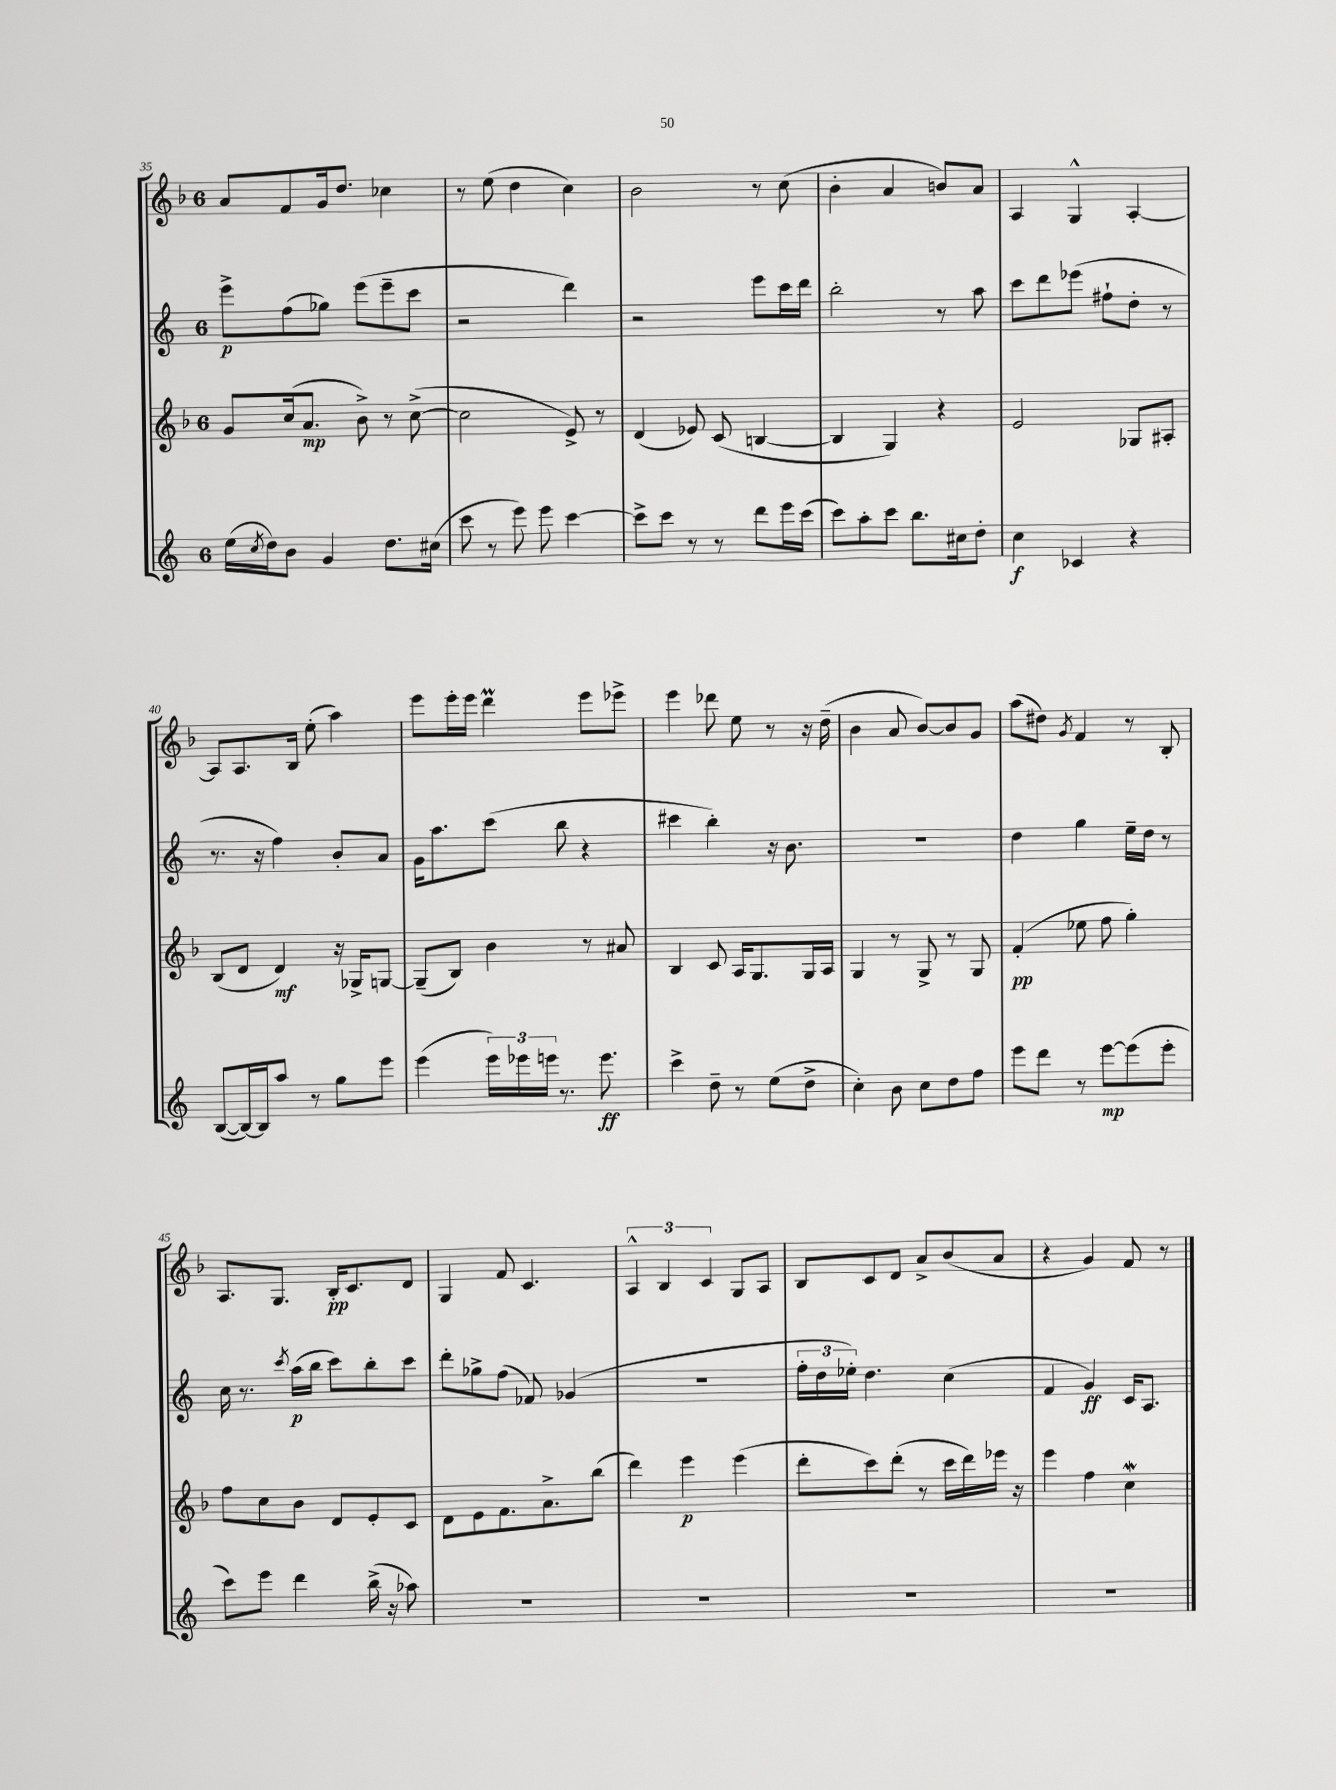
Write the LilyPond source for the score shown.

<<
\new StaffGroup <<
\new Staff = "s0" {
    \clef treble \key f \major \once \override Staff.TimeSignature.style = #'single-digit \time 6/8
    a'8 f'8 g'16 d''8. ces''4 |
    r8 e''8( d''4 c''4) |
    bes'2 r8 c''8( |
    bes'4-. a'4 b'8) a'8 |
    a4 g4-^ a4~-. |
    a8 a8. bes16 e''8-.( a''4) |
    e'''8 e'''16-. e'''16 d'''4\prall e'''8 ees'''8-> |
    e'''4 des'''8 e''8 r8 r16 d''16--( |
    bes'4 a'8 bes'8~) bes'8 g'8 |
    a''8( dis''8) \acciaccatura { g'8 } f'4 r8 bes8-. |
    a8. g8. bes16-.\pp c'8. d'8 |
    g4 f'8 c'4. |
    \tuplet 3/2 { a4-^ bes4 c'4 } g8 a8 |
    bes8 c'8 d'8 a'8-> bes'8( a'8 |
    r4 g'4) f'8 r8 \bar "|." |
}
\new Staff = "s1" {
    \clef treble \key c \major \once \override Staff.TimeSignature.style = #'single-digit \time 6/8
    e'''8->\p f''8( ges''8) e'''8( e'''8-- c'''8 |
    r2 d'''4) |
    r2 e'''8 c'''16 d'''16 |
    b''2-. r8 a''8 |
    c'''8 d'''8 ees'''8( fis''8-! d''8-. r8 |
    r8. r16 f''4) b'8-. a'8 |
    g'16 a''8. c'''8( b''8 r4 |
    cis'''4 b''4-.) r16 b'8. |
    R2. |
    d''4 g''4 e''16-- d''16 r8 |
    c''16 r8. \acciaccatura { c'''8 } a''16\p( b''16 c'''8) b''8-. c'''8 |
    d'''8-. ges''8-> f''8( fes'8) ges'4( |
    R2. |
    \tuplet 3/2 { f''16-. d''16 ees''16-.) } d''4. c''4( |
    f'4 g'4\ff) c'16 a8. \bar "|." |
}
\new Staff = "s2" {
    \clef treble \key f \major \once \override Staff.TimeSignature.style = #'single-digit \time 6/8
    g'8 c''16( a'8.\mp bes'8->) r8 c''8~->( |
    c''2 e'8->) r8 |
    d'4( ees'8) c'8( b4~ |
    b4 g4) r4 |
    e'2 ges8 ais8-. |
    bes8( d'8 d'4\mf) r16 ges16-> g8~ |
    g8--( bes8) bes'4 r8 ais'8 |
    bes4 c'8 a16 g8. g16 a16 |
    g4 r8 g8-> r8 g8 |
    f'4-.\pp( ees''8 f''8 g''4-.) |
    f''8 c''8 bes'8 d'8 e'8-. c'8 |
    d'8 e'8 f'8. a'8.-> bes''8( |
    d'''4) e'''4\p e'''4( |
    d'''8-. c'''8) d'''8-.( r8 c'''16 d'''16) ees'''16 r16 |
    e'''4 f''4 c''4\mordent \bar "|." |
}
\new Staff = "s3" {
    \clef treble \key c \major \once \override Staff.TimeSignature.style = #'single-digit \time 6/8
    e''16( \acciaccatura { c''8 } d''16) b'8 g'4 d''8. cis''16( |
    c'''8 r8 e'''8) e'''8 c'''4~ |
    c'''8-> c'''8 r8 r8 d'''8 e'''16 c'''16( |
    c'''8) a''8-. c'''8 b''8. cis''16 d''8-. |
    c''4\f ces'4 r4 |
    b8~( b16~) b16 a''8 r8 g''8 e'''8 |
    e'''4( \tuplet 3/2 { e'''16) ees'''16 e'''16 } r8. e'''8.\ff |
    c'''4-> d''8-- r8 e''8( d''8-> |
    c''4-.) b'8 c''8 d''8 f''8 |
    e'''8 d'''8 r8 e'''8~\mp e'''8( e'''8-. |
    c'''8) e'''8 d'''4 b''16->( r16 aes''8) |
    R2. |
    R2. |
    R2. |
    R2. \bar "|." |
}
>>
>>
\layout { \context { \Score currentBarNumber = #35 } }
